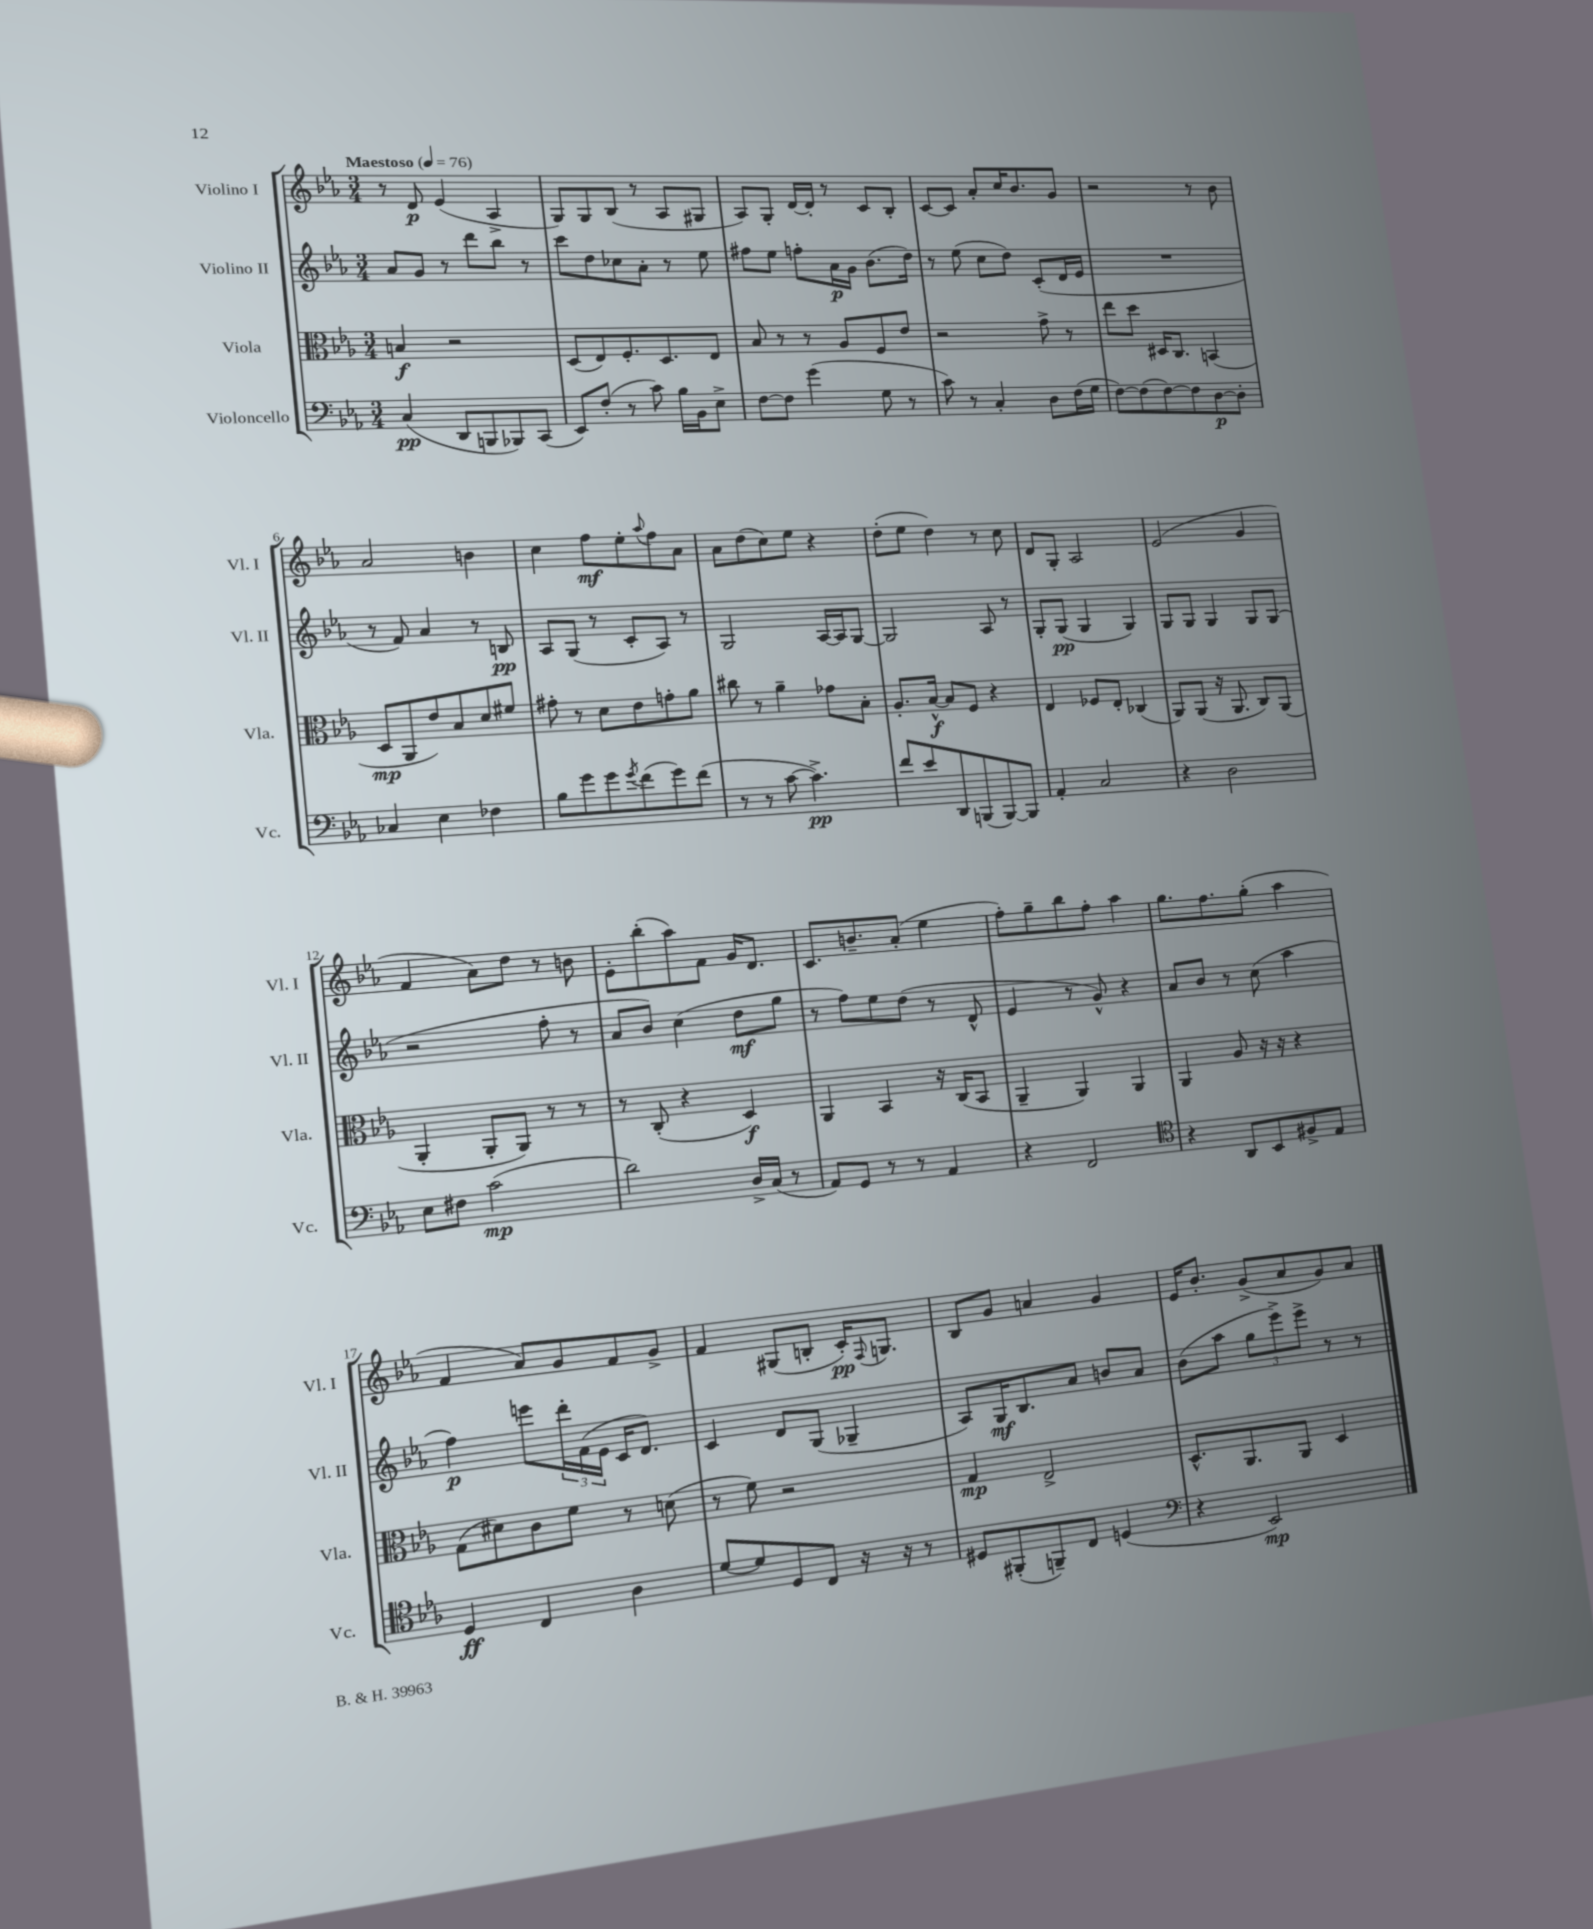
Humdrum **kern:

**kern	**kern	**kern	**kern
*staff4	*staff3	*staff2	*staff1
*clefF4	*clefC3	*clefG2	*clefG2
*k[b-e-a-]	*k[b-e-a-]	*k[b-e-a-]	*k[b-e-a-]
*M3/4	*M3/4	*M3/4	*M3/4
*MM76	*MM76	*MM76	*MM76
(4C	4B	8a-	8r
.	.	8g	8d
8DD	2r	8r	(4e-
8BBB	.	8ddd	.
8BBB-)	.	8bb-	4A-^
(8CC	.	8r	.
=	=	=	=
8EE-)	(8D	8ccc	8G)
(8F'	8E-)	8dd	8G
8r	8.F'	8cc-	(8B-
8c)	.	8a-'	8r
.	8.D	.	.
16B-	.	8r	8A-
16BB-	.	.	.
8E-^	8E-	8ee-	8G#
=	=	=	=
[8F	8B-	8ff#	8A-)
8F]	8r	8ee-	8G'
(4g	8r	8ff'	[16d
.	.	.	16d']
.	8A-	16a-	8r
.	.	16g	.
8G	8F	(8.b-	8c
8r	8e-	.	8B-'
.	.	16dd)	.
=	=	=	=
8c)	2r	8r	[8c
8r	.	(8ee-	8c]
4C'	.	8cc	8a-'
.	.	8dd)	16cc
.	.	.	8.b-
8D	8g^	(8c'	.
(16F	8r	16d	8g
16G	.	16e-	.
=	=	=	=
[8F)	8ee-	2.r	2r
(8F]	8dd	.	.
[8F)	16D#	.	.
.	8.C	.	.
8F]	.	.	.
[8D	(4BB	.	8r
8D']	.	.	8b-
=	=	=	=
4C-	8D	8r	2a-
.	8AA-	8f)	.
4E-	8e-)	4a-	.
.	8B-	.	.
4F-	8d	8r	4b
.	8f#	8B	.
=	=	=	=
8B-	8g#'	8A-	4cc
8g	8r	(8G	.
8g	8d	8r	8ff
8qg	.	.	.
(8f	8e-	8c'	8ee-'
.	.	.	8qqaa-
8g)	8g'	8A-)	8ff
(8f	8a-	8r	8a-
=	=	=	=
8r	8cc#	2G	8a-
8r	8r	.	(8dd
[8c	4a-~	.	8cc)
4.c^])	.	.	8ee-
.	8g-	[16A-	4r
.	.	16A-]	.
.	8B-'	[8G	.
=	=	=	=
8f	8.A-'	2G]	(8dd'
8e-	.	.	8ee-
.	[16B-^^	.	.
8DD	8B-]	.	4dd)
(8BBB	8F	.	.
[8BBB)	4r	8A-	8r
8BBB]	.	8r	8cc
=	=	=	=
4AA-'	4E-	8G'	8d
.	.	(8G	8G'
2C	8F-	4G	2A-
.	8E-'	.	.
.	(4C-	4G)	.
=	=	=	=
4r	8AA-)	8G	(2e-
.	(8AA-	8G	.
2D	16r	4G	.
.	8.AA-	.	.
.	8C)	8G	4g
.	(8AA-	(8G	.
=	=	=	=
8E-	4AA-'	2r	4f
8F#	.	.	.
(2c	8AA-'	.	8a-)
.	8AA-)	.	8dd
.	8r	8ff'	8r
.	8r	8r	8b
=	=	=	=
2d)	8r	8a-	8e-'
.	(8C'	8b-)	(8bb-'
.	4r	(4cc	8aa-)
.	.	.	8f
16D^	4D)	8dd	16g
(16C	.	.	8.d
8r	.	8gg	.
=	=	=	=
8AA-)	4AA-	8r	8.c
8GG	.	8ff)	.
.	.	.	8.b~
8r	4BB-	8ee-	.
8r	.	(8dd	(8a-'
4AA-	16r	8r	4ee-
.	(16C	.	.
.	8BB-	8d^^	.
=	=	=	=
4r	4AA-~	4e-	8ff')
.	.	.	8gg~
2FF	4AA-)	8r	8bb-
.	.	8g^^)	8ff'
.	4AA-	4r	4aa-
=	=	=	=
*clefC4	*	*	*
4r	4AA-	8a-	8.gg
.	.	8b-	.
.	.	.	8.ff
8AA-	8A-	8r	.
8BB-	16r	(8cc	(8gg'
.	16r	.	.
8F#^	4r	4aa-	4aa-
8E-	.	.	.
=	=	=	=
4D	(8G	4ff)	4f
.	8d#)	.	.
4C	8c	8eee	8a-)
.	8f	24ddd'	8g
.	.	(24f	.
.	.	24e-	.
4A-	8r	16c	8f
.	.	8.d)	.
.	(8d	.	8g^
=	=	=	=
[8d	8r	4c	4f
8d]	8f)	.	.
8D	2r	8d	(8G#
8C	.	(8G	8B'
16r	.	4G-~	16c')
.	.	.	8qqF
16r	.	.	8.G
8r	.	.	.
=	=	=	=
8D#	4G	8A-)	8B-
(8FF#'	.	16G	8g
.	.	8.B-	.
8FF~)	2E-^	.	4a
8C	.	8a-	.
(4D	.	8b	4g
.	.	8a-	.
=	=	=	=
*clefF4	*	*	*
4r	8.D^^	(8b-	16e-
.	.	.	8.b-'
.	.	8aa-	.
.	8.AA-	.	.
2EE-)	.	12gg	(8g^
.	.	12eee-^)	.
.	8AA-	.	8a-
.	.	12eee-^	.
.	4D	8r	8g)
.	.	8r	8a-
==	==	==	==
*-	*-	*-	*-
